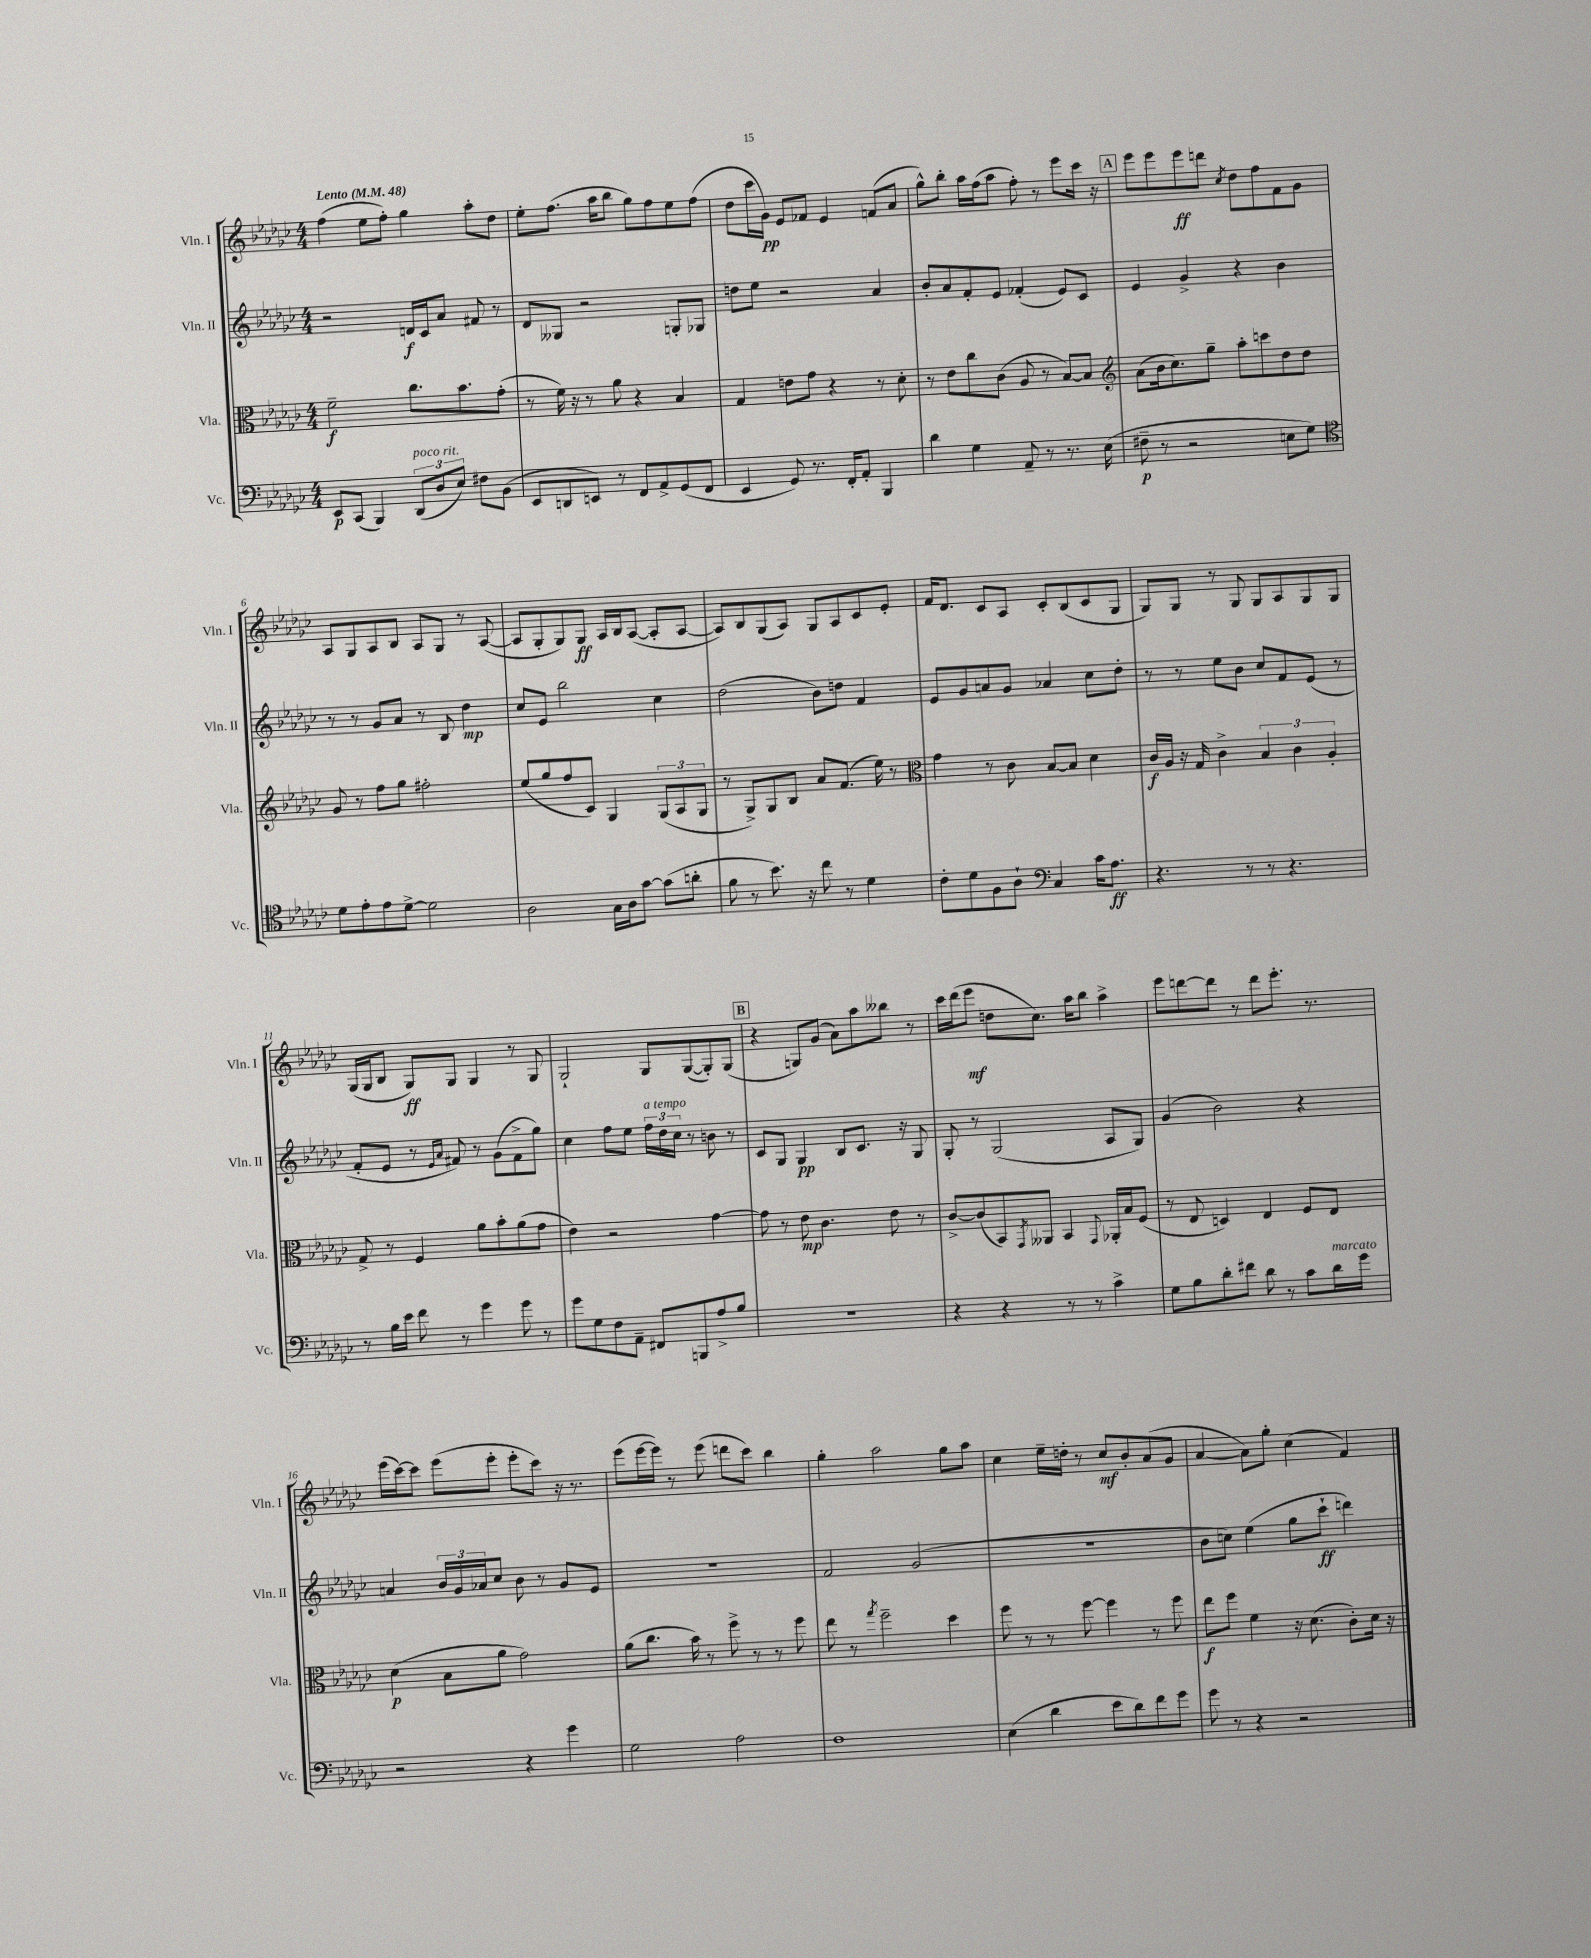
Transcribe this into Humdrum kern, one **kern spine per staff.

**kern	**dynam	**kern	**dynam	**kern	**dynam	**kern	**dynam
*part4	*part4	*part3	*part3	*part2	*part2	*part1	*part1
*staff4	*staff4	*staff3	*staff3	*staff2	*staff2	*staff1	*staff1
*I"Vc.	*	*I"Vla.	*	*I"Vln. II	*	*I"Vln. I	*
*I'Vc.	*	*I'Vla.	*	*I'Vln. II	*	*I'Vln. I	*
*clefF4	*	*clefC3	*	*clefG2	*	*clefG2	*
*k[b-e-a-d-g-c-]	*	*k[b-e-a-d-g-c-]	*	*k[b-e-a-d-g-c-]	*	*k[b-e-a-d-g-c-]	*
*M4/4	*	*M4/4	*	*M4/4	*	*M4/4	*
*MM48	*	*MM48	*	*MM48	*	*MM48	*
=1	=1	=1	=1	=1	=1	=1	=1
!	!	!	!	!	!	!LO:TX:a:B:t=Lento	!
8EE-/L	p	2f~\	f	2r	.	(4ff\	.
(8CC-/J	.	.	.	.	.	.	.
4BBB-/)	.	.	.	.	.	8ee-\L	.
.	.	.	.	.	.	8ff'\J)	.
!LO:TX:a:i:t=poco rit.	!	!	!	!	!	!	!
(12DD-/L	.	8.cc-\L	.	16dn/LL	f	4gg-\	.
.	.	.	.	16c-/J	.	.	.
12D-/	.	.	.	.	.	.	.
.	.	.	.	8a-/J	.	.	.
12E-/J)	.	.	.	.	.	.	.
.	.	8.b-\	.	.	.	.	.
8F#X\L	.	.	.	8f#X/	.	8aa-'\L	.
(8BB-\J	.	(8g-'\J	.	8r	.	8dd-\J	.
=2	=2	=2	=2	=2	=2	=2	=2
8EE-/L	.	8r	.	8d-/L	.	8ee-'\L	.
8DDn/	.	16f\)	.	8G--X/J	.	(8.ff\J	.
.	.	16r	.	.	.	.	.
8EEn/J)	.	8r	.	2r	.	.	.
.	.	.	.	.	.	16aa-\KL	.
8r	.	8a-\	.	.	.	8bb-\J	.
8FF/L	.	4r	.	.	.	8gg-\L)	.
8AA-^/	.	.	.	.	.	8ff\	.
(8GG-/	.	4B-/	.	8Gn'/L	.	8ee-\	.
8FF/J	.	.	.	8G-X/J	.	(8ff\J	.
=3	=3	=3	=3	=3	=3	=3	=3
4EE-/	.	4G-/	.	8ddn\L	.	8dd-\L	.
.	.	.	.	8ee-\J	.	16ccc-\L	.
.	.	.	.	.	.	16g-\JJ)	pp
8GG-/)	.	8en\L	.	2r	.	8e-/L	.
8.r	.	8g-\J	.	.	.	8f-X/J	.
.	.	4r	.	.	.	4e-/	.
16FF'/KL	.	.	.	.	.	.	.
8AA-'/J	.	.	.	.	.	.	.
4BBB-/	.	8r	.	4a-/	.	(8fn/L	.
.	.	8d-'\	.	.	.	8a-/J	.
=4	=4	=4	=4	=4	=4	=4	=4
4d-\	.	8r	.	8b-'/L	.	8gg-^^\L)	.
.	.	8e-\L	.	8a-/	.	8bb-'\J	.
4G-\	.	8cc-\	.	8f'/	.	16aa-\LL	.
.	.	.	.	.	.	(16ff\J	.
.	.	(8c-\J	.	8e-/J	.	8aa-\J	.
8AA-~/	.	8A-/	.	(4f-X'/	.	8ff'\)	.
8r	.	8r	.	.	.	8r	.
8.r	.	[8B-/L)	.	8e-/L)	.	8eee-\L	.
.	.	8B-/J]	.	8c-/J	.	16ccc-\Jk	.
(16E-\	.	.	.	.	.	16r	.
!!LO:REH:place=s1:t=A
=5	=5	=5	=5	=5	=5	=5	=5
*	*	*clefG2	*	*	*	*	*
8F#X~\	p	(8a-\L	.	4e-/	.	8eee-\L	.
8r	.	16b-\k	.	.	.	8eee-\	.
.	.	8.cc-\)	.	.	.	.	.
2r	.	.	.	4g-^/	.	8eee-\	ff
.	.	8gg-~\J	.	.	.	8dddn\J	.
.	.	.	.	.	.	8qcc-/	.
.	.	8aa-'\L	.	4r	.	8dd-\L	.
.	.	8cccn\	.	.	.	8ff\	.
8En\L	.	8dd-\	.	4b-\	.	8f\	.
8G-\J)	.	8dd-\J	.	.	.	8g-\J	.
!!LO:LB:g=z
=6	=6	=6	=6	=6	=6	=6	=6
*clefC4	*	*	*	*	*	*	*
8d-\L	.	8g-/	.	8r	.	8A-/L	.
8e-'\	.	8r	.	8r	.	8G-/	.
8e-\	.	8ff\L	.	8g-/L	.	8A-/	.
[8d-^\J	.	8gg-\J	.	8a-/J	.	8B-/J	.
2d-\]	.	2ff#X'\	.	8r	.	8A-/L	.
.	.	.	.	8B-/	.	8G-/J	.
.	.	.	.	4dd-\	mp	8r	.
.	.	.	.	.	.	([8A-/	.
=7	=7	=7	=7	=7	=7	=7	=7
2A-\	.	(8ee-/L	.	8cc-/L	.	8A-/L]	.
.	.	8gg-/	.	8e-/J	.	8G-'/	.
.	.	8ff/	.	2bb-\	.	8G-/)	.
.	.	8c-/J)	.	.	.	8G-/J	ff
16G-\LL	.	4G-/	.	.	.	16A-/LL	.
16A-\J	.	.	.	.	.	16B-/J	.
[8g-\J	.	.	.	.	.	([8A-/J	.
(8g-\L]	.	(12G-/L	.	4cc-\	.	8A-'/L]	.
.	.	12A-/	.	.	.	.	.
8an'\J	.	.	.	.	.	[8A-/J	.
.	.	12G-/J	.	.	.	.	.
=8	=8	=8	=8	=8	=8	=8	=8
8f\	.	8r	.	(2dd-\	.	8A-/L])	.
8r	.	8G-^/L)	.	.	.	8B-/	.
8.b-\)	.	8G-/	.	.	.	(8G-/	.
.	.	8B-/J	.	.	.	8A-/J)	.
16r	.	.	.	.	.	.	.
8cc-\	.	8a-/L	.	8b-\L)	.	8G-/L	.
8r	.	(8.f/J	.	8ddn\J	.	8A-/	.
4d-\	.	.	.	4f/	.	8c-/	.
.	.	16ee-\)	.	.	.	.	.
.	.	8r	.	.	.	8e-'/J	.
=9	=9	=9	=9	=9	=9	=9	=9
*	*	*clefC3	*	*	*	*	*
8c-'\L	.	4g-\	.	8e-/L	.	16f/KL	.
.	.	.	.	.	.	8.d-/J	.
8d-\	.	.	.	8g-/	.	.	.
8F\	.	8r	.	8an/	.	8c-/L	.
8A-`\J	.	8c-\	.	8g-/J	.	8A-/J	.
*clefF4	*	*	*	*	*	*	*
4C-/	.	[8B-/L	.	4a-X/	.	8c-'/L	.
.	.	8B-/J]	.	.	.	(8B-/	.
16c-\KL	.	4d-\	.	8cc-\L	.	8c-/	.
8.A-\J	ff	.	.	.	.	.	.
.	.	.	.	8dd-'\J	.	8G-/J	.
=10	=10	=10	=10	=10	=10	=10	=10
4.r	.	16c-/LL	f	8r	.	8G-/L)	.
.	.	16A-/JJ	.	.	.	.	.
.	.	16r	.	8r	.	8G-/J	.
.	.	16G-/	.	.	.	.	.
.	.	4c-^\	.	8ee-\L	.	8r	.
8r	.	.	.	8b-\J	.	8G-/	.
8r	.	6B-/	.	8cc-/L	.	8G-/L	.
4.r	.	.	.	8f/	.	8A-/	.
.	.	6c-\	.	.	.	.	.
.	.	.	.	(8e-/J	.	8G-/	.
.	.	6A-'/	.	.	.	.	.
.	.	.	.	8r	.	8G-/J	.
!!LO:LB:g=z
=11	=11	=11	=11	=11	=11	=11	=11
8r	.	8G-^/	.	8f'/L	.	(16G-/LL	.
.	.	.	.	.	.	16G-/J	.
16B-\LL	.	8r	.	8e-/J	.	8B-/J	.
16e-\JJ	.	.	.	.	.	.	.
8f\	.	4F/	.	8r	.	8G-/L)	ff
.	.	.	.	16qqe-/LL	.	.	.
.	.	.	.	16qqa-/JJ	.	.	.
8r	.	.	.	8f#X/)	.	8G-/J	.
4g-\	.	8a-\L	.	8r	.	4G-/	.
.	.	8b-'\	.	(8g-\L	.	.	.
8g-\	.	(8a-\	.	8f#^\	.	8r	.
8r	.	8g-\J	.	8gg-\J)	.	8G-/	.
=12	=12	=12	=12	=12	=12	=12	=12
8g-\L	.	4e-\)	.	4cc-\	.	2G-`/	.
8G-\	.	.	.	.	.	.	.
8F\	.	2r	.	8ff\L	.	.	.
8AA-~\J	.	.	.	8ee-\J	.	.	.
!	!	!	!	!LO:TX:a:i:t=a tempo	!	!	!
8FF#X/L	.	.	.	24ff\LL	.	8G-/L	.
.	.	.	.	24dd-\	.	.	.
.	.	.	.	24cc-\JJ	.	.	.
8BBBn/	.	.	.	8r	.	([8G-/	.
8A-^/	.	[4g-\	.	8bn\	.	8G-'/])	.
8B-/J	.	.	.	8r	.	(8G-/J	.
!!LO:REH:place=s1:t=B
=13	=13	=13	=13	=13	=13	=13	=13
1r	.	8g-\]	.	8c-/L	.	4r	.
.	.	8r	.	8G-/J	.	.	.
.	.	8e-\	mp	4G-/	pp	8Gn/L)	.
.	.	4.c-\	.	.	.	(8g-/J	.
.	.	.	.	8B-/L	.	8a-\L)	.
.	.	.	.	8.c-/J	.	8aa-\	.
.	.	8e-\	.	.	.	8bb--X\J	.
.	.	.	.	16r	.	.	.
.	.	8r	.	8G-/	.	8r	.
=14	=14	=14	=14	=14	=14	=14	=14
4r	.	[8c-^/L	.	8G-'/	.	16ccc-\LL	.
.	.	.	.	.	.	(16ddd-\J	.
.	.	(8c-/]	.	8r	.	8eee-\J	mf
4r	.	8BB-/)	.	(2G-/	.	8ddn\L	.
.	.	8qGG-/	.	.	.	.	.
.	.	8AA--X/J	.	.	.	8.cc-\J)	.
8r	.	4BB-/	.	.	.	.	.
.	.	.	.	.	.	16aa-\KL	.
8r	.	.	.	.	.	8bb-\J	.
.	.	8qqGG-/	.	.	.	.	.
4c-^\	.	16AA-X'/LL	.	8A-/L	.	4aa-^\	.
.	.	16B-/J	.	.	.	.	.
.	.	(8F/J	.	8G-/J)	.	.	.
=15	=15	=15	=15	=15	=15	=15	=15
8G-\L	.	8r	.	(4g-/	.	8eee-\L	.
8B-\	.	8E-/	.	.	.	[8dddn\	.
8d-'\	.	4Dn/)	.	2b-\)	.	8ddd\J]	.
8f#X\J	.	.	.	.	.	8r	.
8d-\	.	4E-/	.	.	.	8ddd\L	.
8r	.	.	.	.	.	8.eee-'\J	.
8c-\L	.	8F/L	.	4r	.	.	.
.	.	.	.	.	.	8.r	.
!LO:TX:a:i:t=marcato	!	!	!	!	!	!	!
16d-\L	.	8E-/J	.	.	.	.	.
16g-\JJ	.	.	.	.	.	.	.
!!LO:LB:g=z
=16	=16	=16	=16	=16	=16	=16	=16
2r	.	(4d-\	p	4an/	.	(16eee-\LL	.
.	.	.	.	.	.	[16ccc-\J)	.
.	.	.	.	.	.	8ccc-\J]	.
.	.	8B-\L	.	24b-/LL	.	(8eee-\L	.
.	.	.	.	24g-/	.	.	.
.	.	.	.	24a-X/J	.	.	.
.	.	8a-\J	.	8cc-/J	.	8eee-'\J	.
4r	.	2g-\)	.	8b-\	.	8eee-'\L	.
.	.	.	.	8r	.	8ccc-\J)	.
4g-\	.	.	.	8g-/L	.	16r	.
.	.	.	.	.	.	8.r	.
.	.	.	.	8e-/J	.	.	.
=17	=17	=17	=17	=17	=17	=17	=17
2G-\	.	(8a-\L	.	1r	.	(8eee-\L	.
.	.	8.cc-\J	.	.	.	[16eee-\L	.
.	.	.	.	.	.	16eee-\JJ])	.
.	.	.	.	.	.	8r	.
.	.	16b-\)	.	.	.	.	.
.	.	8r	.	.	.	(8eee-\	.
2A-\	.	8ff^\	.	.	.	8dddn\L	.
.	.	8r	.	.	.	8ccc-\J)	.
.	.	8r	.	.	.	4bb-\	.
.	.	8ff\	.	.	.	.	.
=18	=18	=18	=18	=18	=18	=18	=18
1F	.	8ee-\	.	2f/	.	4gg-'\	.
.	.	8r	.	.	.	.	.
.	.	8qgg-/	.	.	.	.	.
.	.	2ff~\	.	.	.	2aa-\	.
.	.	.	.	(2g-/	.	.	.
.	.	4dd-\	.	.	.	8gg-\L	.
.	.	.	.	.	.	8aa-\J	.
=19	=19	=19	=19	=19	=19	=19	=19
(4E-\	.	8ff\	.	1r	.	4cc-\	.
.	.	8r	.	.	.	.	.
4d-\	.	8r	.	.	.	16ee-~\LL	.
.	.	.	.	.	.	16ddn'\JJ	.
.	.	[8ff\	.	.	.	8r	.
8e-\L	.	4ff\]	.	.	.	8cc-/L	mf
8d-\)	.	.	.	.	.	8b-'/	.
8f\	.	8r	.	.	.	(8a-/	.
8g-\J	.	8ff\	.	.	.	8g-/J	.
=20	=20	=20	=20	=20	=20	=20	=20
8g-\	.	8ee-\L	f	8b-\L	.	[4a-/	.
8r	.	8ff\J	.	8ccn\J)	.	.	.
4r	.	4f\	.	(4ee-\	.	8a-\L])	.
.	.	.	.	.	.	8gg-'\J	.
2r	.	16r	.	8gg-\L	.	(4cc-\	.
.	.	(8.d-\	.	.	.	.	.
.	.	.	.	8ccc-`\J	ff	.	.
.	.	8c-'\L)	.	4dddn\)	.	4f/)	.
.	.	16d-\Jk	.	.	.	.	.
.	.	16r	.	.	.	.	.
==	==	==	==	==	==	==	==
*-	*-	*-	*-	*-	*-	*-	*-
